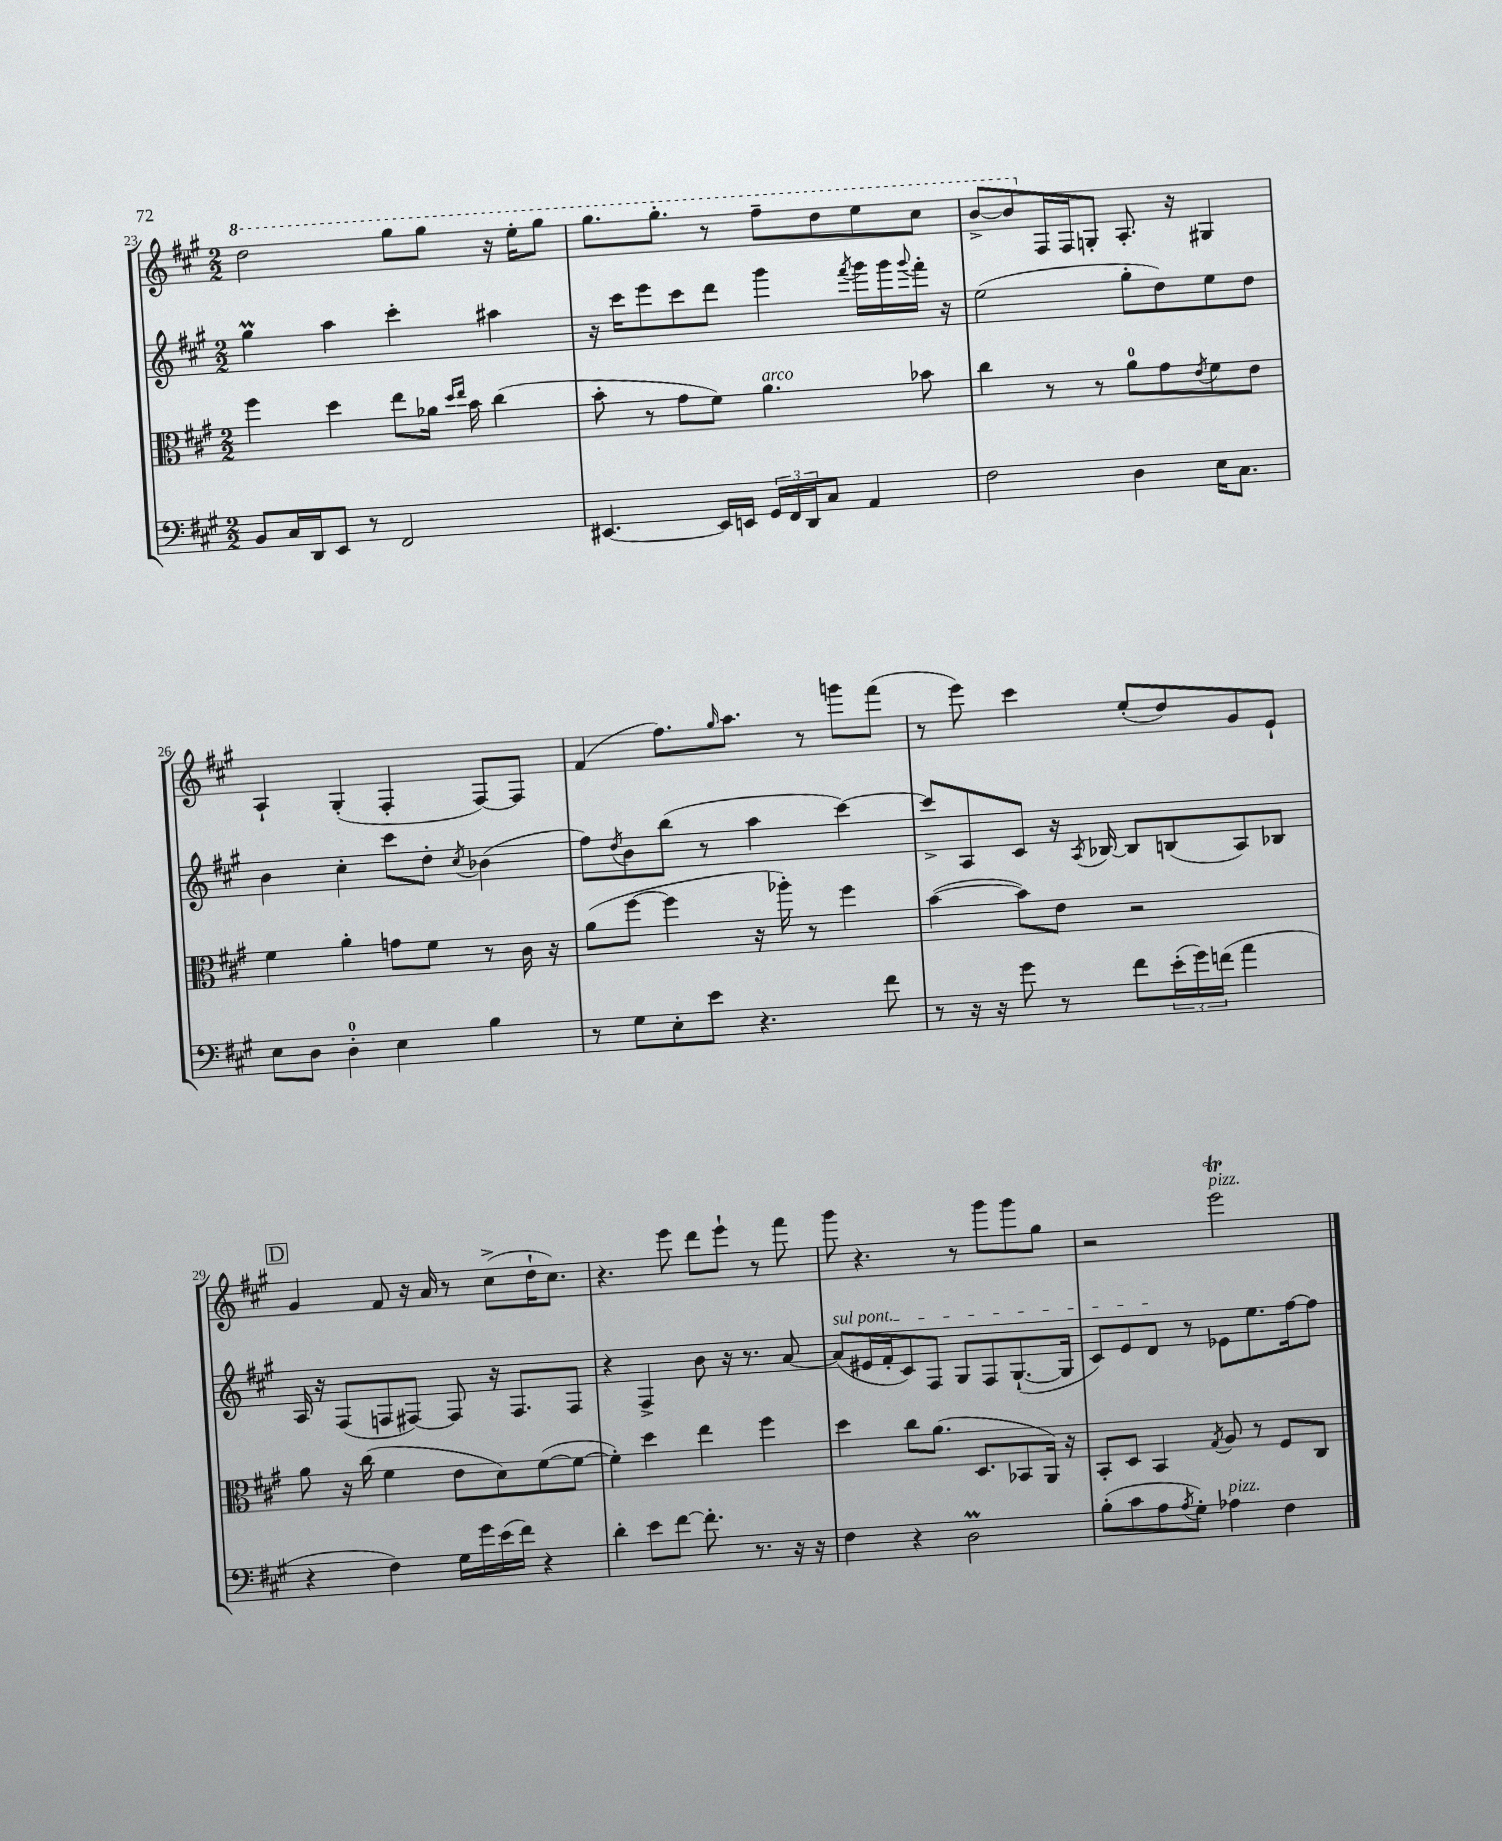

**kern	**kern	**kern	**kern
*staff4	*staff3	*staff2	*staff1
*clefF4	*clefC3	*clefG2	*clefG2
*k[f#c#g#]	*k[f#c#g#]	*k[f#c#g#]	*k[f#c#g#]
*M2/2	*M2/2	*M2/2	*M2/2
8BB	4ff#	4gg#	2ddd
16C#	.	.	.
16DD	.	.	.
8EE	4dd	4aa	.
8r	.	.	.
2FF#	8ee	4ccc#'	8ggg#
.	16a-	.	8ggg#
.	16qqdd	.	.
.	16qqee	.	.
.	16b	.	.
.	(4cc#	4aa#	16r
.	.	.	16eee'
.	.	.	8ggg#
=	=	=	=
[4.EE#	8b'	16r	8.ggg#
.	.	16ccc#	.
.	8r	8eee	.
.	.	.	8.ggg#'
.	8g#	8ccc#	.
16EE#]	8f#)	8ddd	8r
16EE	.	.	.
24GG#	4.a	4ggg#	8fff#~
24FF#	.	.	.
24DD	.	.	.
8C#	.	.	8ddd
.	.	8qfff#	.
4AA	.	16ggg#	8eee
.	.	16ggg#	.
.	.	8qqggg#	.
.	8b-	16fff#'	8ccc#
.	.	16r	.
=	=	=	=
2F#	4cc#	(2ee	[8bb^
.	.	.	8bb]
.	8r	.	16F#
.	.	.	16F#
.	8r	.	8G'
4D	8a	8gg#'	8.A'
.	8g#	8dd)	.
.	.	.	16r
.	8qe	.	.
16E	8f#	8ee	4G#
8.C#	.	.	.
.	8e	8dd	.
=	=	=	=
8E	4f#	4b	4A`
8D	.	.	.
4D'	4a'	4cc#'	(4G#'
4E	8g	8ccc#	4F#'
.	8f#	8dd'	.
.	.	8qcc#	.
4B	8r	(4b-	[8F#)
.	16c#	.	8F#]
.	16r	.	.
=	=	=	=
8r	(8a	8ff#)	(4f#
.	.	8qdd	.
8G#	[8ff#	8b	.
8E'	4ff#]	(8bb	8.ff#)
8e	.	8r	.
.	.	.	16qqgg#
.	.	.	8.aa
4.r	16r	4aa	.
.	16aa-')	.	.
.	8r	.	8r
.	4ff#	[4ccc#)	8ggg
8f#	.	.	(8fff#
=	=	=	=
8r	([4b	8ccc#^]	8r
16r	.	8A	8eee)
16r	.	.	.
8g#	8b])	8c#	4ccc#
8r	8e	16r	.
.	.	8qA	.
.	.	[16B-	.
8f#	2r	8B-]	(8ee'
(24e'	.	(8B	8dd)
24g#)	.	.	.
(24f	.	.	.
4a	.	8A)	8g#
.	.	8B-	8e`
=	=	=	=
4r	8a	16A	4g#
.	.	16r	.
.	16r	(8F#	.
.	(16cc#	.	.
4F#)	4f#	8F	8f#
.	.	[8F#)	16r
.	.	.	16a
16G#	8e	8F#]	8r
16g#	.	.	.
(16e	8d)	16r	(8cc#^
16f#)	.	8.F#	.
4r	([8f#	.	16dd`
.	.	.	8.cc#)
.	8f#_	8F#	.
=	=	=	=
4d'	4f#'])	4r	4.r
8e	4dd	4F#^	.
[8f#	.	.	8eee
8.f#']	4ee	8b	8ddd
.	.	16r	8eee`
8.r	.	8.r	.
.	4ff#	.	8r
16r	.	[8a	8fff#
16r	.	.	.
=	=	=	=
4F#	4dd	(8a]	8ggg#
.	.	16e#	4.r
.	.	16f#'	.
4r	8cc#	8c#)	.
.	(8.a	8F#	.
2D	.	8G#	8r
.	8.D	.	.
.	.	8F#	8ggg#
.	8BB-	([8.G#`	8ggg#
.	16AA)	.	8gg#
.	16r	16G#]	.
=	=	=	=
(8B'	8BB'	8c#)	2r
8c#	8D	8e	.
8A	4BB	8d	.
8qA	.	.	.
8G#')	.	8r	.
.	8qG#	.	.
4A-	8A	8e-	2eee
.	8r	8.ee	.
4F#	8F#	.	.
.	.	[16ff#	.
.	8C#	8ff#]	.
==	==	==	==
*-	*-	*-	*-
